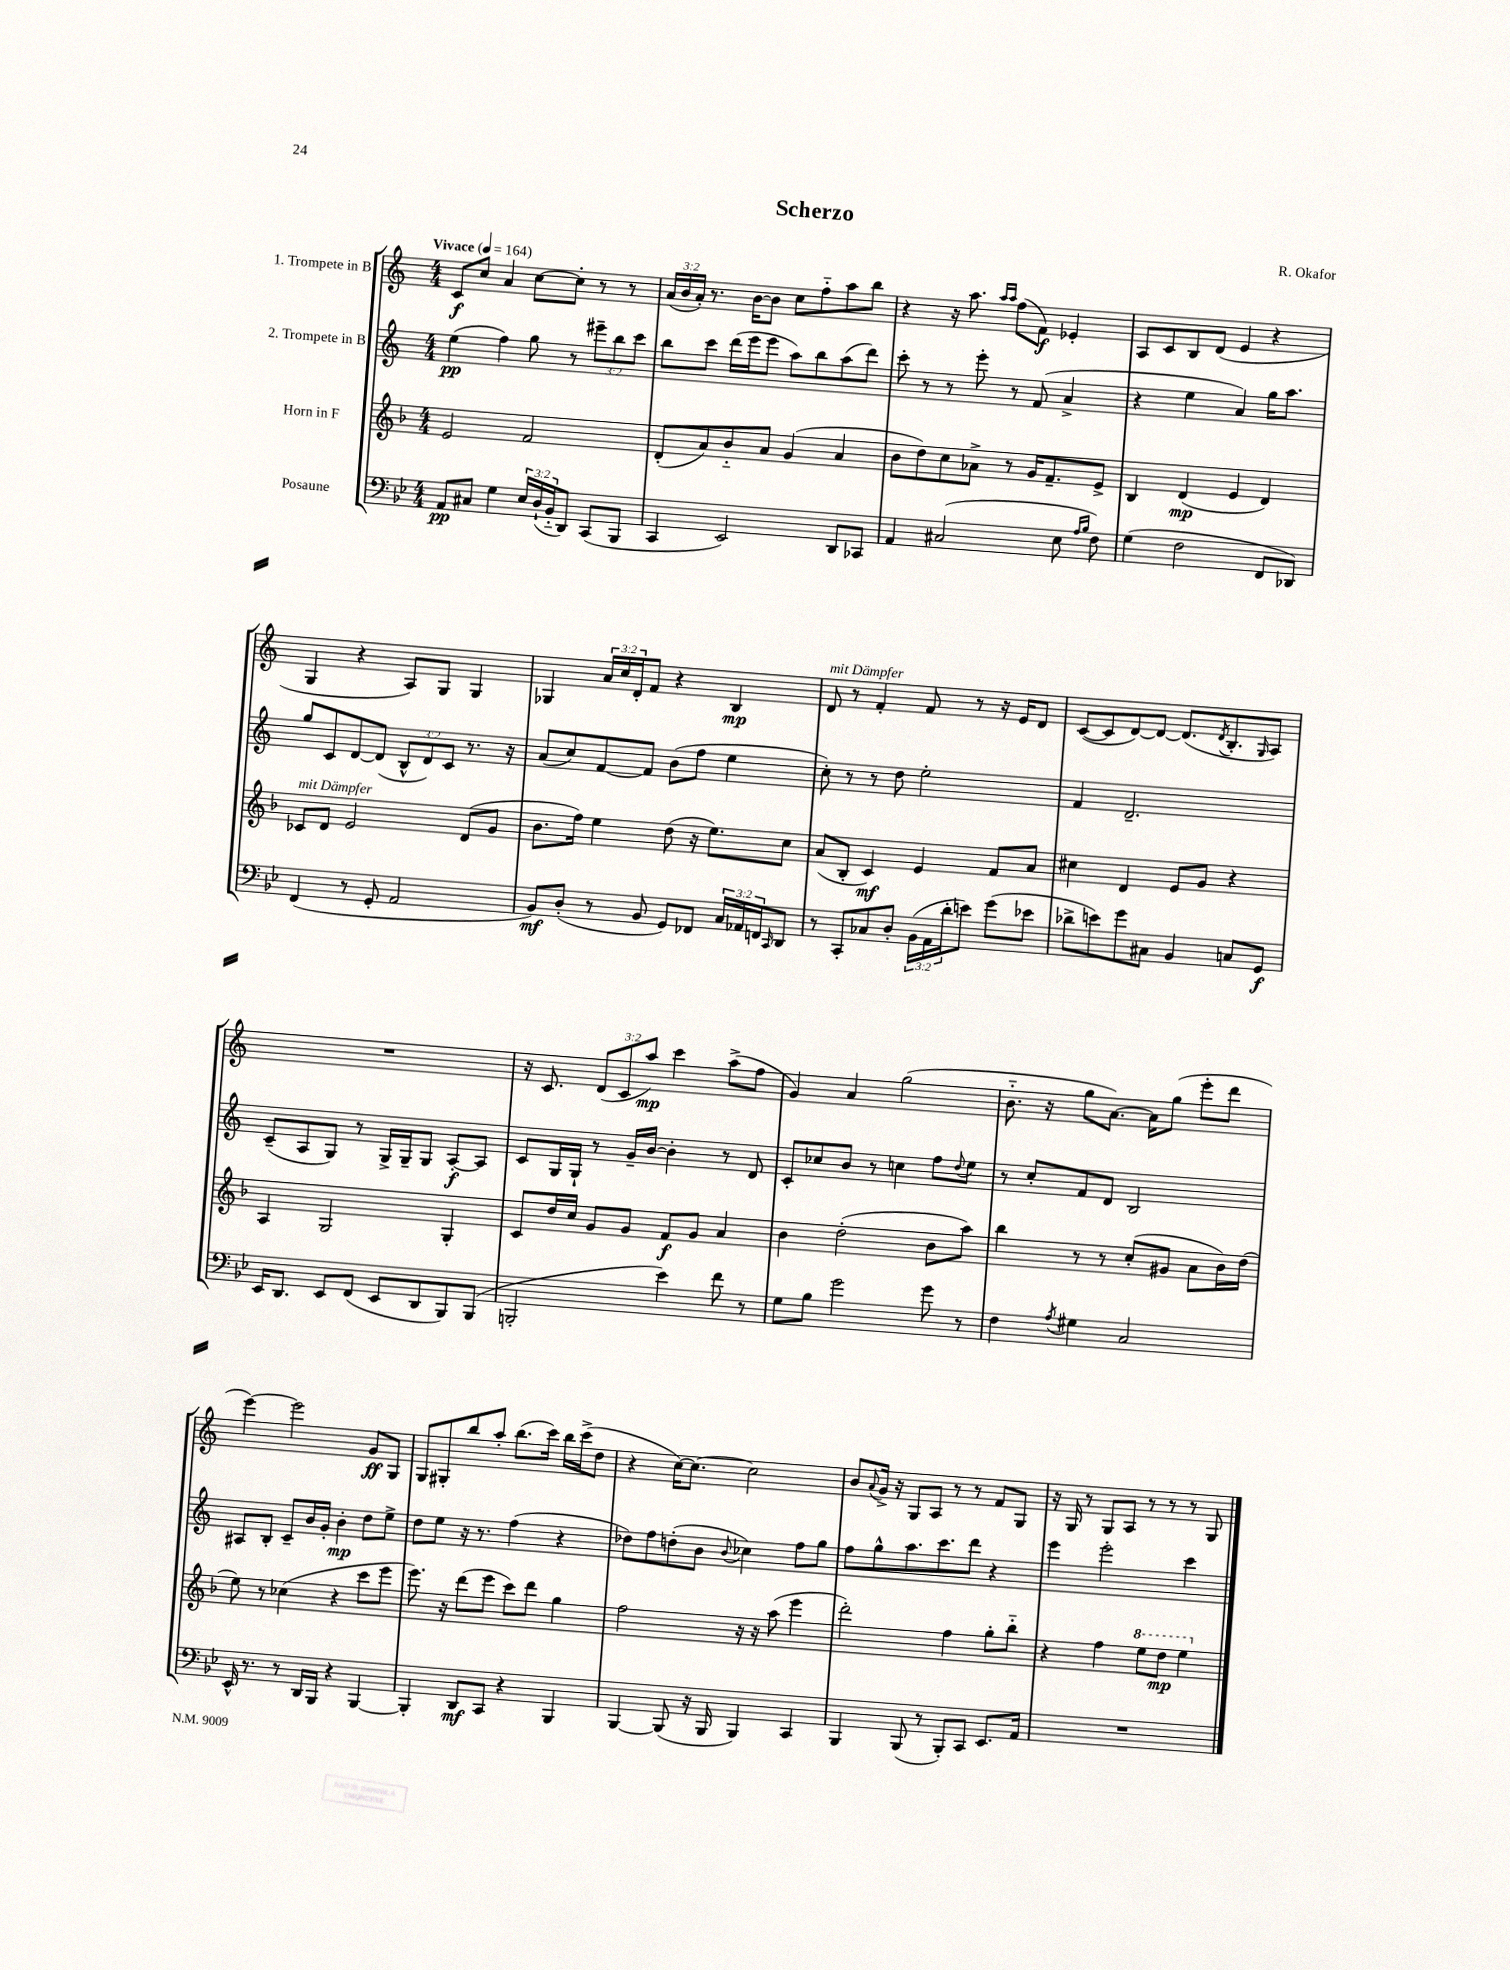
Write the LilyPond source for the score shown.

\header { title = "Scherzo" composer = "R. Okafor" }
<<
\new StaffGroup <<
\new Staff = "s0" \with { instrumentName = "1. Trompete in B" } {
    \clef treble \key c \major \numericTimeSignature \time 4/4 \override Staff.TupletNumber.text = #tuplet-number::calc-fraction-text \tempo "Vivace" 4 = 164
    c'8\f c''8 a'4 c''8~ c''8-. r8 r8 |
    \tuplet 3/2 { a'16( b'16 a'16-.) } r8. b'16~ b'8 c''8 f''8-_ a''8 b''8 |
    r4 r16 a''8. \grace { a''16 a''16 } f''8( f'8\f) ees'4-. |
    a8 c'8 b8 d'8( e'4 r4 |
    g4 r4 a8) g8 g4 |
    ges4 \tuplet 3/2 { a'16 c''16 d'16-. } f'8 r4 b4\mp |
    d'8^\markup { \italic "mit Dämpfer" } r8 f'4-. f'8 r8 r16 e'16 d'8 |
    c'8~( c'8 d'8~) d'8~ d'8.( \acciaccatura { d'8 } b8.-. \grace { g16 } a8) |
    R1 |
    r16 c'8. \tuplet 3/2 { d'8( c'8 a''8\mp) } c'''4 a''8->( f''8 |
    g'4) a'4 g''2( |
    b'8.-_ r16 g''8 a'8.~) a'16 g''8( e'''8-. d'''8 |
    e'''4~) e'''2 g'8\ff g8 |
    g8 gis8-. b''8 a''8-. b''8.( c'''16) b''16 c'''16->( d''8 |
    r4 c''16~) c''8.~ c''2 |
    b'8 \appoggiatura { a'8 } g'16-> r16 g8 a8 r8 r8 f'8 g8 |
    r16 g16 r8 g8 a8 r8 r8 r8 g8 \bar "|." |
}
\new Staff = "s1" \with { instrumentName = "2. Trompete in B" } {
    \clef treble \key c \major \numericTimeSignature \time 4/4 \override Staff.TupletNumber.text = #tuplet-number::calc-fraction-text
    e''4\pp( f''4) g''8 r8 \tuplet 3/2 { eis'''8-- b''8 c'''8 } |
    b''8 c'''8 d'''16( e'''16 e'''8 a''8) b''8 a''8( d'''8) |
    c'''8-. r8 r8 e'''8-. r8 f'8( a'4-> |
    r4 e''4 a'4) g''16 a''8. |
    g''8 c'8 d'8~ d'8( \tuplet 3/2 { b8-^ d'8) c'8 } r8. r16 |
    a'8( c''8) f'8~ f'8 b'8( f''8 e''4 |
    c''8-.) r8 r8 d''8 e''2-. |
    f'4 d'2.-- |
    c'8--( a8 g8) r8 g16-> g16-- g8 a8~-.\f a8 |
    c'8 g16 g16-! r8 g'16-- b'16~ b'4-. r8 d'8 |
    c'8-. ces''8 b'8 r8 c''4 f''8 \appoggiatura { d''8 } e''8 |
    r8 c''8-. f'8 d'8 b2 |
    ais8 b8-. c'8-- b'16 g'16-. b'4-.\mp d''8 e''8-> |
    d''8 e''8 r16 r8. f''4( r4 |
    des''8) f''8 d''8-.( b'8 \appoggiatura { b'8 } ces''4) f''8 g''8 |
    f''8 g''8-^ a''8. c'''8. d'''8 r4 |
    e'''4 e'''2-. c'''4 \bar "|." |
}
\new Staff = "s2" \with { instrumentName = "Horn in F" } {
    \clef treble \key f \major \numericTimeSignature \time 4/4
    e'2 f'2 |
    d'8-.( a'8) bes'8-_ a'8 g'4( a'4 |
    bes'8 d''8) c''8 aes'8-> r8 g'16 f'8.-- e'8-> |
    bes4 d'4\mp( e'4 d'4) |
    ces'8^\markup { \italic "mit Dämpfer" } d'8 e'2 d'8( g'8 |
    bes'8. f''16) e''4 d''8( r16 e''8.) c''8 |
    a'8( bes8-. c'4\mf) e'4 f'8 a'8 |
    cis''4 d'4 e'8 g'8 r4 |
    a4 g2 g4-. |
    c'8 d''16 c''16 g'8 g'8 f'8\f g'8 a'4 |
    bes'4 d''2-.( bes'8 a''8) |
    bes''4 r8 r8 c''8-.( gis'8 a'8 bes'16) d''16( |
    e''8) r8 ces''4( r4 c'''8 e'''8 |
    e'''8.) r16 d'''8( e'''8 c'''8) d'''8 g''4 |
    f''2 r16 r16 a''8( e'''4 |
    d'''2-.) f''4 g''8-. bes''8-_ |
    r4 f''4 \ottava #1 e'''8 d'''8\mp e'''4 \ottava #0 \bar "|." |
}
\new Staff = "s3" \with { instrumentName = "Posaune" } {
    \clef bass \key bes \major \numericTimeSignature \time 4/4 \override Staff.TupletNumber.text = #tuplet-number::calc-fraction-text
    a,8\pp cis8 g4 \tuplet 3/2 { ees16 d16-!( bes,16-_ } d,8) c,8( bes,,8 |
    c,4 ees,2) d,8 ces,8 |
    a,4 cis2( ees8 \grace { a16 bes16 } f8) |
    g4( f2 f,8 des,8) |
    f,4( r8 g,8-. a,2 |
    bes,8\mf) d8-.( r8 bes,8 g,8) fes,8 \tuplet 3/2 { c16 aes,16 f,16 } \grace { c,16 } d,8 |
    r8 c,8-. ces8 d8-. \tuplet 3/2 { bes,16( a,16 d'16-. } e'8) g'8( ees'8 |
    des'8-> e'8) g'8 cis8 bes,4 c8 g,8\f |
    ees,16 d,8. ees,8 f,8( ees,8 d,8 bes,,8) bes,,8( |
    b,,2-. ees'4) f'8 r8 |
    g8 bes8 g'2 g'8 r8 |
    f4 \acciaccatura { a8 } gis4 c2 |
    ees,16-^ r8. r8 d,16 bes,,16 r4 bes,,4~ |
    bes,,4-. d,8\mf c,8 r4 bes,,4 |
    bes,,4~ bes,,8( r16 bes,,16 bes,,4) c,4 |
    bes,,4 bes,,8( r8 bes,,8-.) c,8 ees,8. a,16 |
    R1 \bar "|." |
}
>>
>>
\layout { \context { \Score \remove "Bar_number_engraver" } }
